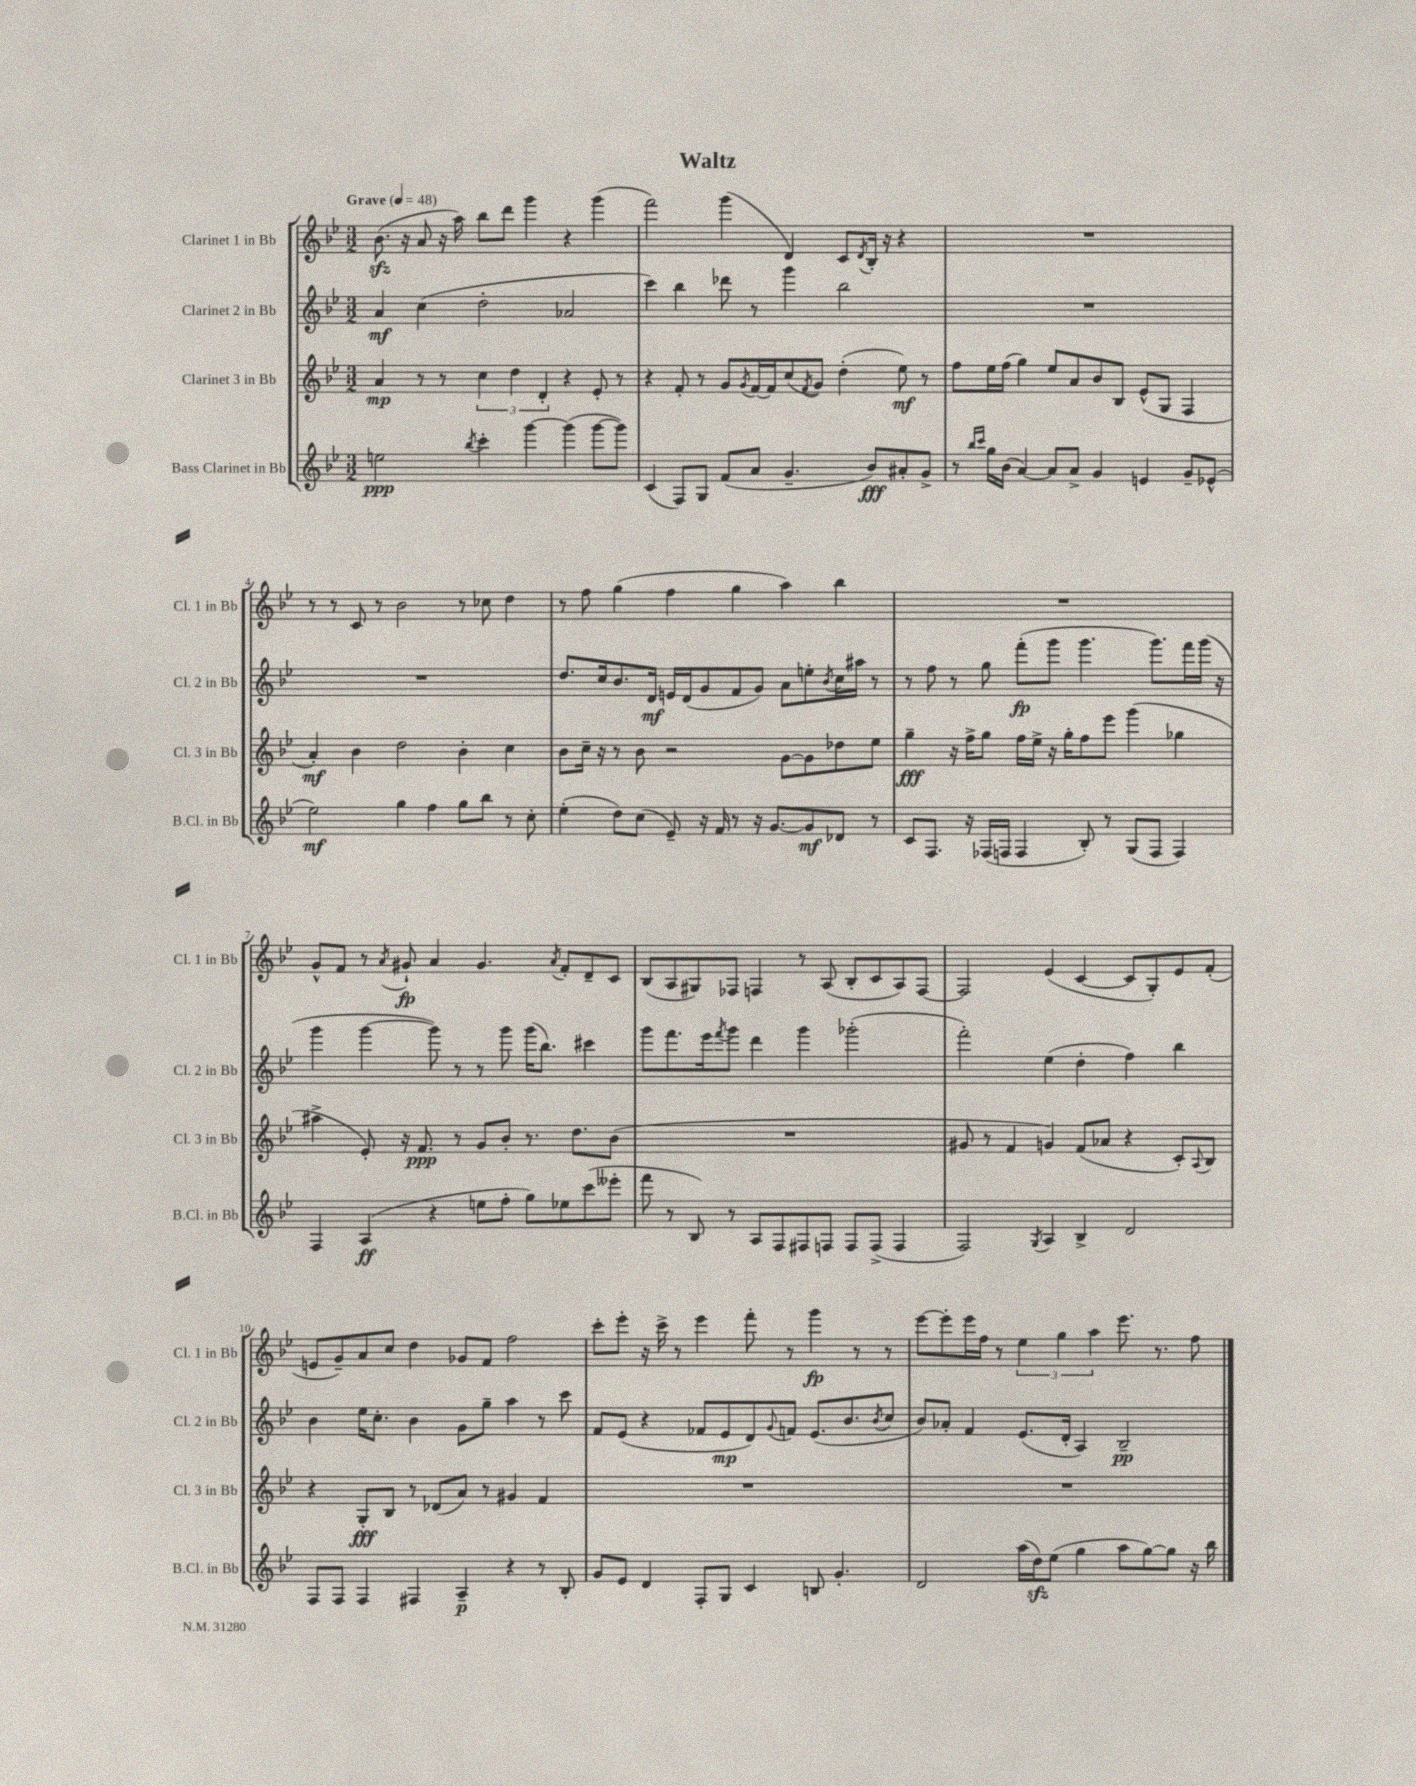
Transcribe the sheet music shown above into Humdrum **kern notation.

**kern	**kern	**kern	**kern
*staff4	*staff3	*staff2	*staff1
*clefG2	*clefG2	*clefG2	*clefG2
*k[b-e-]	*k[b-e-]	*k[b-e-]	*k[b-e-]
*M3/2	*M3/2	*M3/2	*M3/2
*MM48	*MM48	*MM48	*MM48
2ee\	4a/	4a/	(8.b-\
.	.	.	16r
.	8r	(4cc\	8a/
.	8r	.	16r
.	.	.	16aa\)
8qbb-/	.	.	.
4ccc'\	6cc\	2dd'\	8bb-\L
.	.	.	8ddd\J
.	6dd\	.	.
[4ggg\	.	.	4ggg\
.	6d'/	.	.
(4ggg\]	4r	2a-/	4r
[8ggg\L	8e-'/	.	(4ggg\
8ggg\]J)	8r	.	.
=	=	=	=
(4c/	4r	4ccc\)	2fff\)
8F/L)	8f'/	4bb-\	.
8G/J	8r	.	.
(8f/L	8g/L	8ddd-\	(4ggg\
.	8qg/	.	.
8a/J	[16f/L	8r	.
.	16f/]J	.	.
4.g~/	(8cc/	4ggg\	4d/)
.	8qf/	.	.
.	8g/J)	.	.
.	(4dd'\	2bb-\	8c/L
.	.	.	8qd/
8b-/L)	.	.	16B-'/Jk
.	.	.	16r
8a#'/	8ee-\)	.	4r
8g^/J	8r	.	.
=	=	=	=
8r	8ff\L	1.r	1.r
16qqbb-/LL	.	.	.
16qqccc/JJ	.	.	.
16gg\LL	16ee-\L	.	.
(16b-\JJ	(16ff\JJ	.	.
[4a/)	4gg\)	.	.
8a/]L	8ee-/L	.	.
8a^/J	8a/	.	.
4g/	8b-/	.	.
.	8B-/J	.	.
4e/	(8e-^^/L	.	.
.	8G/J	.	.
8g~/L	4F/	.	.
(8e-^^/J	.	.	.
=	=	=	=
2ee-\)	4a'/)	1.r	8r
.	.	.	8r
.	4b-\	.	8c/
.	.	.	8r
4gg\	2dd\	.	2b-\
4ff\	.	.	.
8gg\L	4b-'\	.	8r
8bb-\J	.	.	8cc-\
8r	4cc\	.	4dd\
8cc'\	.	.	.
=	=	=	=
(4ee-'\	8b-\L	8.dd/L	8r
.	16cc~\Jk	.	8ff\
.	16r	16cc/k	.
8dd\L)	8r	8.b-/	(4gg\
(8cc\J	8b-\	.	.
.	.	16d/Jk	.
8e-~/)	2r	16e/LL	4ff\
.	.	(16d/J	.
16r	.	8g/	.
16f/	.	.	.
8r	.	8f/	4gg\
16r	.	8g/J)	.
[8.g/L	.	.	.
.	[8g\L	8a\L	4aa\)
8g/]	8g\]	8ee'\	.
.	.	8qb-/	.
8d-/J	8dd-\	16cc\L	4bb-\
.	.	16aa#\JJ	.
8r	8ee-\J	8r	.
=	=	=	=
8c/L	4gg~\	8r	1.r
8.F/J	.	8ff\	.
.	16r	8r	.
16r	16ff^\LK	.	.
(16F-/LL	8gg\J	8gg\	.
16F/JJ	.	.	.
4F/	16ff\LL	(8fff'\L	.
.	16ee-^\JJ	.	.
.	16r	8ggg\J	.
.	16gg'\LK	.	.
8B-'/)	8ff\	4.ggg\	.
8r	8eee-\J	.	.
(8G/L	(4ggg\	.	.
8F/J	.	8.ggg\L)	.
4F/)	4gg-\	.	.
.	.	16fff\L	.
.	.	(16ggg\JJ	.
.	.	16r	.
=	=	=	=
4F/	4aa#^\	4ggg\	8g^^/L
.	.	.	8f/J
(4A/	8e-'/)	[4ggg\	8r
.	.	.	8qa/
.	16r	.	8g#`/
.	8.f/	.	.
4r	.	8ggg\])	4a/
.	8r	8r	.
8ee\L	8g/L	8r	4.g#/
8ff'\J	8b-'/J	8ggg\	.
8gg\L)	8.r	(16ggg\LK	.
.	.	8.bb-\J)	.
.	.	.	8qa/
8ee-\	.	.	8f'/L
.	8.dd\L	.	.
(8ccc\	.	4ccc#\	8d~/
8eee--'\J	(8b-\J	.	8c/J
=	=	=	=
8fff\	1.r	8ggg\L	(8B-/L
8r	.	8.fff\	8A/
8B-/)	.	.	8G#/)
.	.	16eee-\k	.
.	.	8qfff/	.
8r	.	8ggg\J	8F-/J
8A/L	.	4ddd\	4F/
8F/	.	.	.
8F#/	.	4ggg\	8r
8F/J	.	.	(8A/
8F/L	.	(2ggg-'\	8B-'/L
(8F^/J	.	.	8c/
4F/	.	.	8A/)
.	.	.	[8F/J
=	=	=	=
2F/)	8g#/	2fff'\)	2F/]
.	8r	.	.
.	4f/	.	.
8qG/	.	.	.
4A/	4g/)	(4ee-\	(4e-/
4B-^/	(8f/L	4dd'\	[4c/
.	8a-/J	.	.
2d/	4r	4ff\)	8c/]L
.	.	.	8G'/)
.	8c'/L)	4bb-\	8e-/
.	8qqA/	.	.
.	8B-/J	.	(8f'/J
=	=	=	=
8F/L	4r	4b-\	8e/L
8F/J	.	.	8g~/)
4F/	8G'/L	16ee-\LK	8a/
.	.	8.cc'\J	.
.	8B-/J	.	8cc/J
4F#/	8r	4b-\	4dd\
.	(8d-/L	.	.
4A~/	8a/J)	8g\L	8g-/L
.	8r	8gg~\J	8f/J
4r	4g#/	4aa\	2ff\
8r	4f/	8r	.
8B-'/	.	8ccc\	.
=	=	=	=
8g/L	1.r	8f/L	8ccc'\L
8e-/J	.	(8e-/J	8eee-'\J
4d/	.	4r	16r
.	.	.	16ccc^\
.	.	.	8r
8F'/L	.	8f-/L	4eee-\
8G/J	.	8e-/	.
4c/	.	8d/)	8fff'\
.	.	8qqg/	.
.	.	8f/J	8r
8B/	.	(8.e-/L	4ggg\
4.g'/	.	.	.
.	.	8.b-/	.
.	.	.	8r
.	.	8qb-/	.
.	.	8cc/J	8r
=	=	=	=
2d/	1.r	8b-/L)	[8eee-\L
.	.	8a-'/J	8eee-'\]
.	.	4f/	16eee-\L
.	.	.	16ff\JJ
.	.	.	8r
(16aa\LL	.	(8.e-/L	6ee-\
16dd\J)	.	.	.
(8ee-\J	.	.	.
.	.	.	6gg\
.	.	16d'/Jk	.
4gg\	.	4A/)	.
.	.	.	6aa\
8aa\L	.	2B-~/	8.eee-\
[8gg\)	.	.	.
.	.	.	8.r
8gg\]J	.	.	.
16r	.	.	8ff\
16bb-\	.	.	.
==	==	==	==
*-	*-	*-	*-
